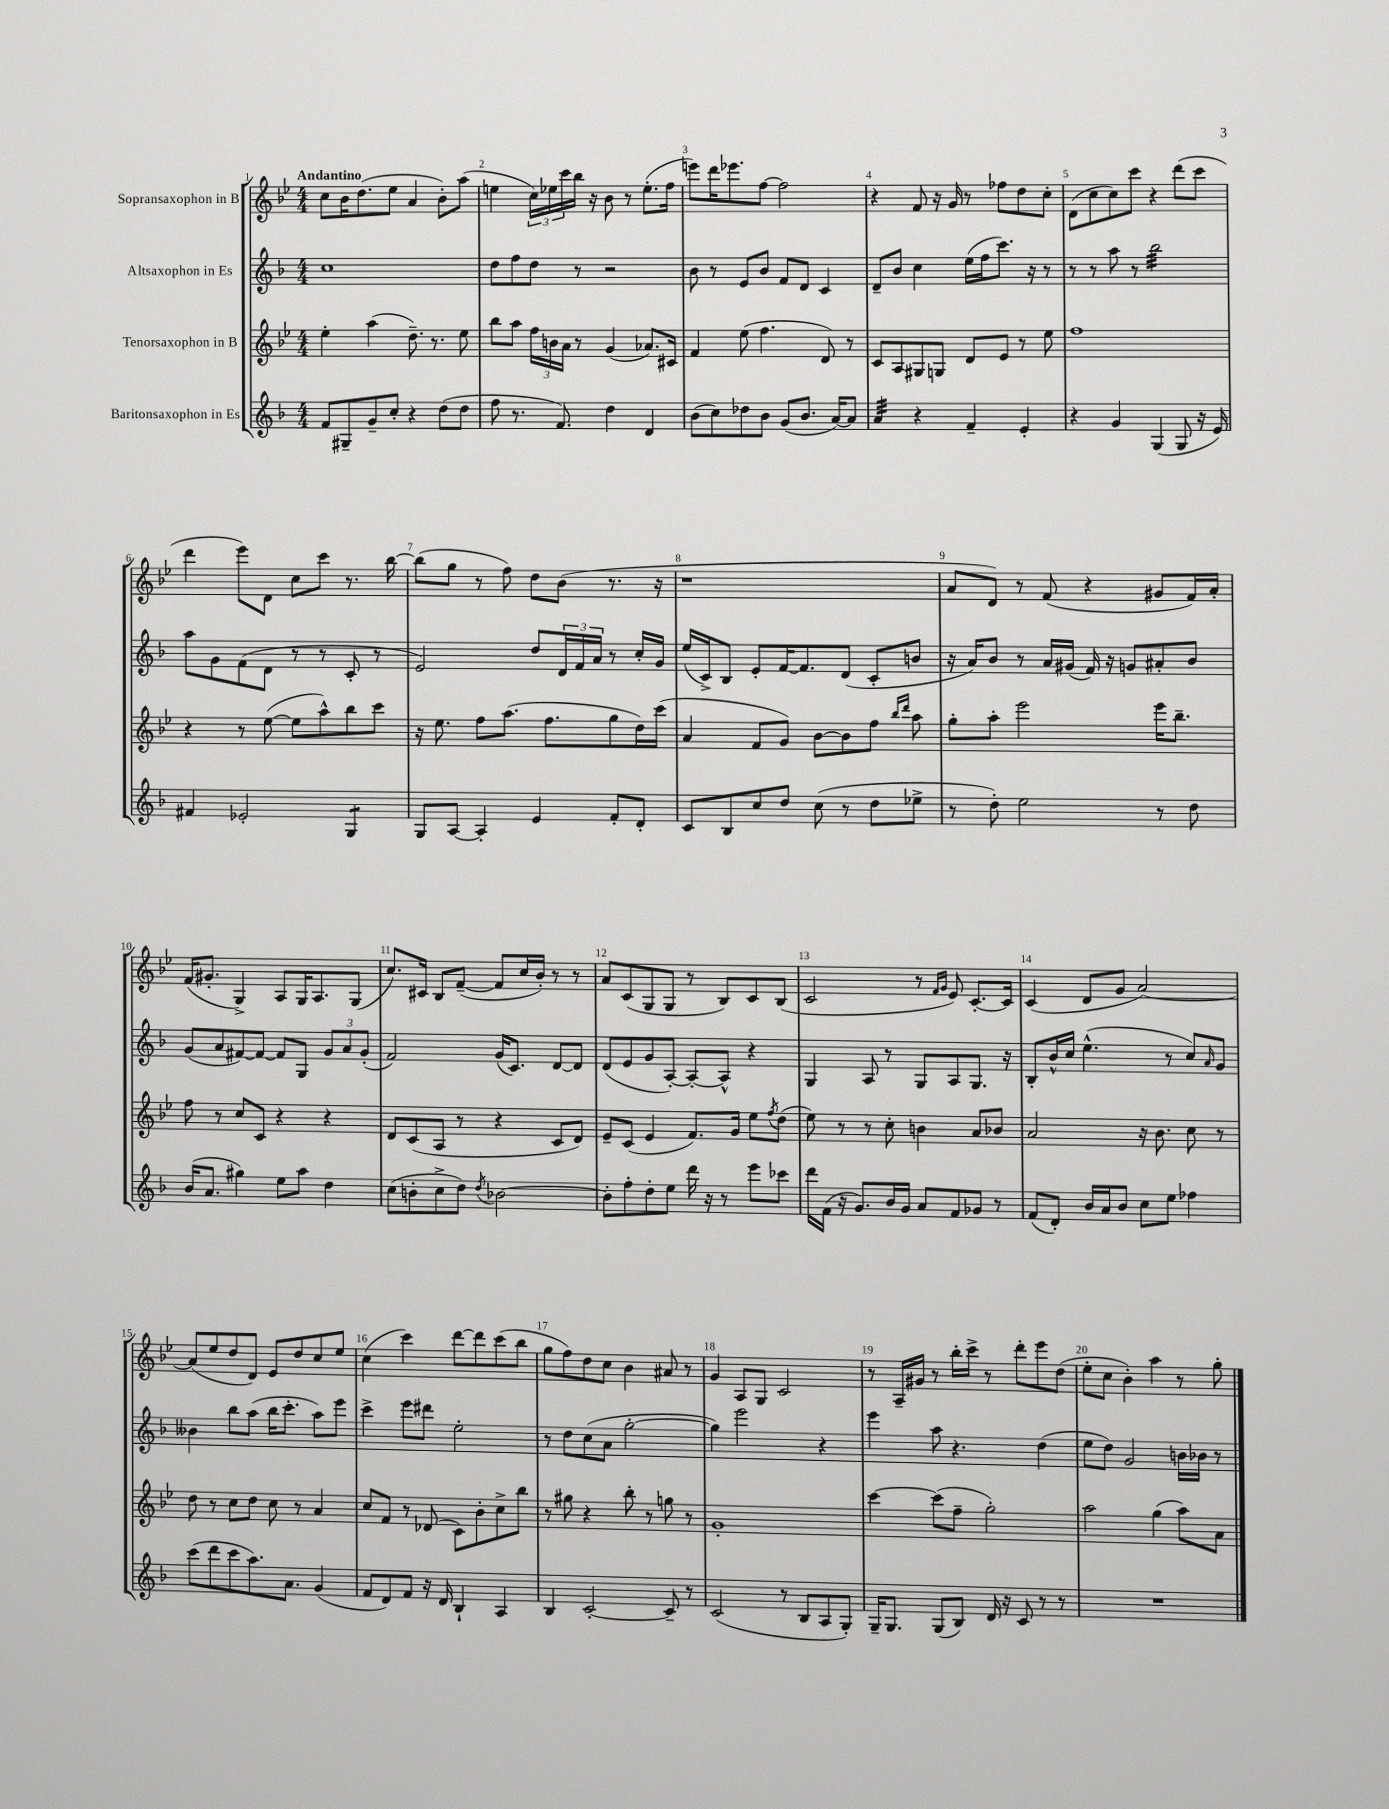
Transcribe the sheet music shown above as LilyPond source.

<<
\new StaffGroup <<
\new Staff = "s0" \with { instrumentName = "Sopransaxophon in B" } {
    \clef treble \key bes \major \numericTimeSignature \time 4/4 \tempo "Andantino"
    c''8 bes'16 d''8.( ees''8 a'4 bes'8-.) a''8( |
    e''4 \tuplet 3/2 { c''16) ees''16 c'''16 } bes''16 r16 bes'8 r8 ees''8.-.( f''16 |
    e'''8) d'''16 ees'''8. f''8~ f''2 |
    r4 f'8 r16 g'16 r8 fes''8 d''8 c''8-. |
    d'8( c''8 c''8) c'''8 r4 d'''8( c'''8 |
    d'''4 ees'''8) d'8 c''8 c'''8 r8. bes''16~ |
    bes''8( g''8 r8 f''8) d''8 bes'8( r8. r16 |
    r1 |
    a'8 d'8) r8 f'8( r4 gis'8 f'16) a'16-. |
    f'16( gis'8.-. g4->) a8 g16 a8. g8( |
    c''8.) cis'16 bes8 f'8~--( f'8 c''16 bes'16-.) r8 r8 |
    a'8 c'8( g8 g8 r8 bes8) c'8 bes8( |
    c'2 r8 \grace { f'16 g'16 } ees'8) c'8.~-. c'16 |
    c'4( d'8 g'8 a'2~) |
    a'8( ees''8 d''8 d'8) ees'8 d''8 c''8 ees''8 |
    c''4( c'''4) d'''8~ d'''8 c'''8( bes''8 |
    g''8 f''8) d''8 c''8 bes'4 ais'8 r8 |
    g'4 a8 g8 c'2 |
    r8 a16-- gis'16 r8 bes''16-. c'''16-> r8 d'''8-. ees'''8 d''8( |
    ees''8-. c''8 bes'4-.) a''4 r8 g''8-. \bar "|." |
}
\new Staff = "s1" \with { instrumentName = "Altsaxophon in Es" } {
    \clef treble \key f \major \numericTimeSignature \time 4/4
    c''1 |
    d''8 f''8 d''8 r8 r2 |
    bes'8 r8 e'8 bes'8 f'8 d'8 c'4 |
    d'8-- bes'8 c''4 e''16( f''16 c'''8.) r16 r8 |
    r8 r8 a''8 r8 bes''2:32 |
    a''8 g'8 f'8( d'8 r8 r8 c'8-. r8 |
    e'2) d''8 \tuplet 3/2 { d'16 f'16 a'16 } r8 c''16-. g'16 |
    e''16( c'16->) bes8 e'8-. f'16~ f'8. d'8( c'8-. b'8 |
    r16 a'16) bes'8 r8 a'16 gis'16( f'16) r16 g'8 ais'8-. bes'8 |
    g'8( a'8 fis'8~) fis'8~ fis'8 g8 \tuplet 3/2 { g'8 a'8 g'8-.( } |
    f'2) g'16( c'8.) d'8~ d'8 |
    d'8( e'8 g'8 a8~-.) a8~-. a8-^ r4 |
    g4 a8 r8 g8 a8 g8. r16 |
    bes8-. bes'16-^ c''16 e''4.-^( r8 c''8) \grace { a'16 } g'8 |
    beses'4 bes''8 a''8( bes''16 c'''8.-. a''8) e'''8 |
    c'''4-> e'''8 dis'''8 e''2-. |
    r8 d''8 c''8( a'8 g''2~-. |
    g''4) e'''2 r4 |
    e'''4 a''8 r4. d''4( |
    e''8 d''8) g'2 b'16 bes'16 r8 \bar "|." |
}
\new Staff = "s2" \with { instrumentName = "Tenorsaxophon in B" } {
    \clef treble \key bes \major \numericTimeSignature \time 4/4
    ees''4-. a''4( d''8.--) r8. ees''8 |
    bes''8 a''8 \tuplet 3/2 { f''16 b'16 a'16 } r8 g'4( aes'8.) cis'16 |
    f'4 ees''8( f''4. d'8) r8 |
    c'8 a8 gis8 g8 d'8 ees'8 r8 ees''8 |
    f''1 |
    r4 r8 ees''8~( ees''8 a''8-^) bes''8 c'''8 |
    r16 ees''8. f''8 a''8.( f''8. g''8 d''16) c'''16( |
    a'4 f'8 g'8) bes'8~ bes'8 f''8 \grace { bes''16 d'''16 } a''8 |
    g''8-. a''8-. ees'''2 ees'''16 bes''8.-- |
    f''8 r8 c''8 c'8 r4 r4 |
    d'8 c'8( a8 r8 r4 c'8 d'8) |
    ees'8-- c'8( ees'4 f'8.) g'16 ees''8 \acciaccatura { f''8 } d''8( |
    ees''8) r8 r8 c''8-. b'4 a'8 bes'8 |
    a'2 r16 bes'8. c''8 r8 |
    d''8 r8 c''8 d''8 c''8 r8 a'4 |
    c''8 f'8 r8 des'8( c'8) bes'8-. c''8-> bes''8 |
    r8 gis''8 r4 bes''8-. r8 g''8 r8 |
    g'1-. |
    c'''4~ c'''8( f''8-- g''2-.) |
    a''2 g''4( a''8) a'8 \bar "|." |
}
\new Staff = "s3" \with { instrumentName = "Baritonsaxophon in Es" } {
    \clef treble \key f \major \numericTimeSignature \time 4/4
    f'8 gis8-- g'8-- c''8-. r4 d''8( d''8 |
    f''8 r8. f'8.) d''4 d'4 |
    bes'8( c''8) des''8 bes'8 g'8( bes'8. a'16~) a'8 |
    a'4:32 r4 f'4-- e'4-. |
    r4 g'4 g4( g8 r16 e'16) |
    fis'4 ees'2-. g4:8 |
    g8 a8~ a4-. e'4 f'8-. d'8-. |
    c'8 bes8 c''8 d''8 c''8( r8 d''8 ees''8-> |
    r8 d''8-.) e''2 r8 d''8 |
    bes'16( a'8. gis''4) e''8 a''8 d''4 |
    c''8( b'8-. c''8-> d''8) \acciaccatura { d''8 } bes'2~ |
    bes'8-. f''8-. d''8-. e''8 d'''16 r16 r8 e'''8 ces'''8 |
    d'''16 f'16( r16 g'8.) bes'16 g'16 a'8 f'8 ges'8 r8 |
    f'8( d'8-.) bes'16 a'16 bes'8 c''8 e''8 fes''4 |
    c'''8( d'''8 c'''8 a''8.) a'8. g'4( |
    f'8 d'8) f'8 r16 d'16 bes4-! a4 |
    bes4 c'2~-. c'8-- r8 |
    c'2( r8 bes8 a8 g8-.) |
    g16-- g8. g8( bes8) d'16 r16 c'8 r8 r8 |
    R1 \bar "|." |
}
>>
>>
\layout { \context { \Score \override BarNumber.break-visibility = ##(#f #t #t) barNumberVisibility = #all-bar-numbers-visible } }
